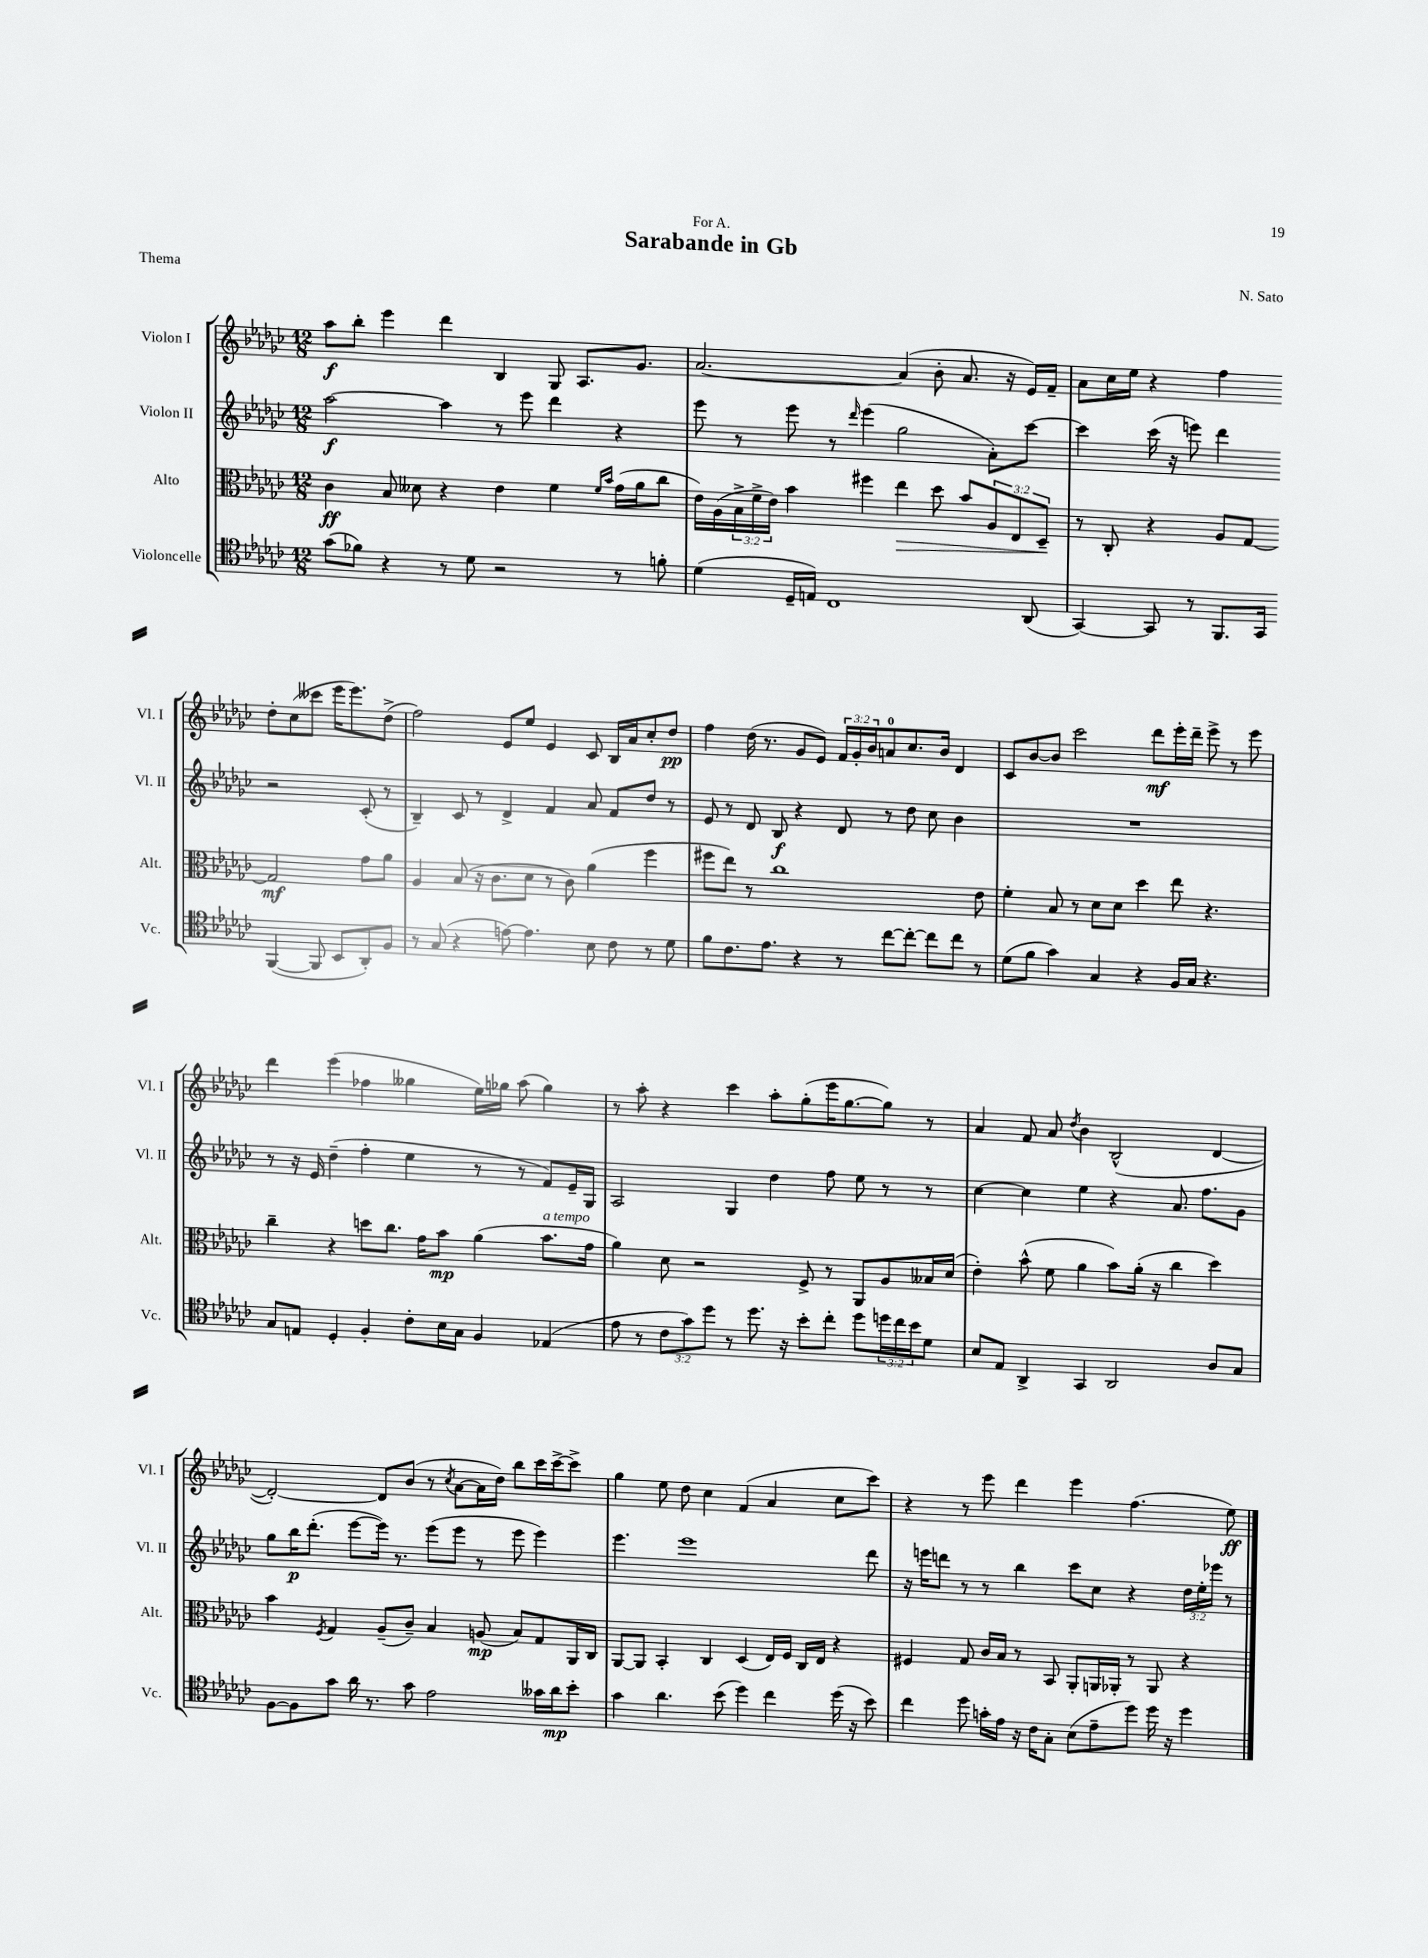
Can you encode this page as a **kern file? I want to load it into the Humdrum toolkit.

**kern	**dynam	**kern	**dynam	**kern	**dynam	**kern	**dynam
*part4	*part4	*part3	*part3	*part2	*part2	*part1	*part1
*staff4	*staff4	*staff3	*staff3	*staff2	*staff2	*staff1	*staff1
*I"Violoncelle	*	*I"Alto	*	*I"Violon II	*	*I"Violon I	*
*I'Vc.	*	*I'Alt.	*	*I'Vl. II	*	*I'Vl. I	*
*clefC4	*	*clefC3	*	*clefG2	*	*clefG2	*
*k[b-e-a-d-g-c-]	*	*k[b-e-a-d-g-c-]	*	*k[b-e-a-d-g-c-]	*	*k[b-e-a-d-g-c-]	*
*M12/8	*	*M12/8	*	*M12/8	*	*M12/8	*
=1	=1	=1	=1	=1	=1	=1	=1
(8g-\L	.	4c-\	ff	[2aa-\	f	8aa-\L	f
8f-X\J)	.	.	.	.	.	8bb-'\J	.
4r	.	8B-/	.	.	.	4eee-\	.
.	.	8d--X\	.	.	.	.	.
8r	.	4r	.	4aa-\]	.	4ddd-\	.
8d-\	.	.	.	.	.	.	.
2r	.	4e-\	.	8r	.	4B-/	.
.	.	.	.	8eee-\	.	.	.
.	.	4f\	.	4ddd-\	.	8G-/	.
.	.	.	.	.	.	8.A-/L	.
.	.	16qqf/LL	.	.	.	.	.
.	.	16qqb-/JJ	.	.	.	.	.
8r	.	(16g-\LL	.	4r	.	.	.
.	.	16a-\J	.	.	.	8.g-/J	.
8fn'\	.	8cc-\J	.	.	.	.	.
=2	=2	=2	=2	=2	=2	=2	=2
(4d-\	.	16e-\LL)	.	8eee-\	.	[2.a-/	.
.	.	(16A-\	.	.	.	.	.
.	.	24B-^\	.	8r	.	.	.
.	.	24f^\	.	.	.	.	.
.	.	24e-\JJ)	.	.	.	.	.
16D-~/LL	.	4b-\	.	8eee-\	.	.	.
16En/JJ)	.	.	.	.	.	.	.
1C-	.	.	.	8r	.	.	.
.	.	.	.	16qqddd-/	.	.	.
.	.	4ff#X\	.	(4eee-\	.	.	.
!	!	!	!LO:HP:b	!	!	!	!
.	.	4ee-\	>	2gg-\	.	(4a-/]	.
.	.	8dd-\	.	.	.	8b-'\	.
.	.	8b-/L	.	.	.	8.a-/	.
.	.	12A-/	.	8a-'\L)	.	.	.
.	.	.	.	.	.	16r	.
.	.	12E-/	.	.	.	.	.
(8AA-/	.	.	.	[8ccc-\J	.	16e-/LL)	.
.	.	12D-~/J	.	.	.	.	.
.	.	.	.	.	.	16f~/JJ	.
.	.	.	]	.	.	.	.
=3	=3	=3	=3	=3	=3	=3	=3
[4GG-/)	.	8r	.	4ccc-\]	.	8a-\L	.
.	.	8C-'/	.	.	.	16cc-\L	.
.	.	.	.	.	.	16ee-\JJ	.
8GG-/]	.	4r	.	(16ccc-\	.	4r	.
.	.	.	.	16r	.	.	.
8r	.	.	.	8eeen\)	.	.	.
8.FF/L	.	8A-/L	.	4ddd-\	.	4ff\	.
.	.	[8G-/J	.	.	.	.	.
16GG-/Jk	.	.	.	.	.	.	.
([4FF/	.	2G-/]	mf	2r	.	8dd-'\L	.
.	.	.	.	.	.	(8cc-\	.
8FF/]	.	.	.	.	.	8ccc--X\J	.
8BB-/L	.	.	.	.	.	16eee-\KL	.
.	.	.	.	.	.	8.eee-\)	.
8AA-'/)	.	8g-\L	.	(8c-'/	.	.	.
8F/J	.	8a-\J	.	8r	.	(8dd-^\J	.
!!LO:LB:g=z
=4	=4	=4	=4	=4	=4	=4	=4
8r	.	4A-/	.	4B-~/)	.	2ff\)	.
(8G-/	.	.	.	.	.	.	.
4r	.	(8B-/	.	8c-/	.	.	.
.	.	16r	.	8r	.	.	.
.	.	8.c-\L	.	.	.	.	.
[8en\)	.	.	.	4d-^/	.	8e-/L	.
4.e\]	.	8d-\J	.	.	.	8ee-/J	.
.	.	8r	.	4f/	.	4e-/	.
.	.	8c-\)	.	.	.	.	.
8B-\	.	(4a-\	.	8a-/	.	8c-/	.
8c-\	.	.	.	8f/L	.	16B-/LL	.
.	.	.	.	.	.	16a-/J	.
8r	.	4ff\	.	8dd-/J	.	8cc-'/	.
8d-\	.	.	.	8r	.	8dd-/J	pp
=5	=5	=5	=5	=5	=5	=5	=5
8f\L	.	8ff#X\L	.	8e-/	.	4ff\	.
8.c-\	.	8ee-\J)	.	8r	.	.	.
.	.	8r	.	8d-/	.	(16dd-\	.
8.e-\J	.	.	.	.	.	8.r	.
.	.	1cc-	.	8B-/	f	.	.
4r	.	.	.	4r	.	8g-/L	.
.	.	.	.	.	.	8e-/J)	.
8r	.	.	.	8d-/	.	24f/LL	.
.	.	.	.	.	.	24g-'/	.
.	.	.	.	.	.	24b-/J	.
[8cc-\L	.	.	.	8r	.	8an/	.
8cc-'\J_	.	.	.	8dd-\	.	8.cc-/	.
8cc-\L]	.	.	.	8cc-\	.	.	.
.	.	.	.	.	.	16b-/Jk	.
8cc-\J	.	.	.	4b-\	.	4d-/	.
8r	.	8e-\	.	.	.	.	.
=6	=6	=6	=6	=6	=6	=6	=6
(8d-\L	.	4f'\	.	1.r	.	8c-/L	.
8f\J	.	.	.	.	.	[8b-/	.
4g-\)	.	8B-/	.	.	.	8b-/J]	.
.	.	8r	.	.	.	2ccc-\	.
4G-/	.	8d-\L	.	.	.	.	.
.	.	8d-\J	.	.	.	.	.
4r	.	4dd-\	.	.	.	.	.
.	.	.	.	.	.	8ddd-\L	mf
16F/LL	.	8ee-\	.	.	.	16eee-'\L	.
16G-/JJ	.	.	.	.	.	16ddd-~\JJ	.
4.r	.	4.r	.	.	.	8eee-^\	.
.	.	.	.	.	.	8r	.
.	.	.	.	.	.	8eee-\	.
!!LO:LB:g=z
=7	=7	=7	=7	=7	=7	=7	=7
8G-/L	.	4cc-~\	.	8r	.	4ddd-\	.
8En/J	.	.	.	16r	.	.	.
.	.	.	.	16e-/	.	.	.
4D-'/	.	4r	.	(4dd-~\	.	(4eee-\	.
4F'/	.	8ddn\L	.	4ff'\	.	4ff-X\	.
.	.	8.cc-\J	.	.	.	.	.
8c-'\L	.	.	.	4ee-\	.	4gg--X\	.
.	.	16g-\KL	.	.	.	.	.
16B-\L	.	8b-\J	mp	.	.	.	.
16G-\JJ	.	.	.	.	.	.	.
4F/	.	(4a-\	.	8r	.	16ee-\LL)	.
.	.	.	.	.	.	16gg-X\JJ	.
.	.	.	.	8r	.	(8aa-\	.
!	!	!LO:TX:a:i:t=a tempo	!	!	!	!	!
(4E-X/	.	8.b-\L	.	8f/L)	.	4gg-\)	.
.	.	.	.	16e-~/L	.	.	.
.	.	16g-\Jk	.	16G-/JJ	.	.	.
=8	=8	=8	=8	=8	=8	=8	=8
8e-\	.	4a-\)	.	2A-/	.	8r	.
8r	.	.	.	.	.	8aa-'\	.
12c-\L	.	8d-\	.	.	.	4r	.
12g-\)	.	.	.	.	.	.	.
.	.	2r	.	.	.	.	.
12dd-\J	.	.	.	.	.	.	.
8r	.	.	.	4G-/	.	4ccc-\	.
8.dd-\	.	.	.	.	.	.	.
.	.	.	.	4dd-\	.	8aa-'\L	.
16r	.	.	.	.	.	.	.
8b-'\L	.	8F^/	.	.	.	(8gg-'\	.
8cc-'\J	.	8r	.	8ff\	.	16eee-\K	.
.	.	.	.	.	.	[8.gg-\	.
8dd-\L	.	8AA-/L	.	8ee-\	.	.	.
24ddn\L	.	8A-/	.	8r	.	8gg-\J])	.
24cc-\	.	.	.	.	.	.	.
24b-\J	.	.	.	.	.	.	.
8d-\J	.	16B--X/L	.	8r	.	8r	.
.	.	(16d-/JJ	.	.	.	.	.
=9	=9	=9	=9	=9	=9	=9	=9
8B-/L	.	4e-'\)	.	[4cc-\	.	4a-/	.
8E-/J	.	.	.	.	.	.	.
4AA-^/	.	(8b-^^\	.	4cc-\]	.	8f/	.
.	.	8f\	.	.	.	8a-/	.
.	.	.	.	.	.	8qdd-/	.
4GG-/	.	4a-\	.	4ee-\	.	4b-\	.
2AA-/	.	8b-\L)	.	4r	.	(2B-^^/	.
.	.	(16a-'\Jk	.	.	.	.	.
.	.	16r	.	.	.	.	.
.	.	4cc-\	.	8.a-/	.	.	.
.	.	.	.	8.ff\L	.	.	.
8A-/L	.	4dd-\)	.	.	.	[4d-/	.
8G-/J	.	.	.	8g-\J	.	.	.
!!LO:LB:g=z
=10	=10	=10	=10	=10	=10	=10	=10
[8F\L	.	4b-\	.	8gg-\L	.	2d-'/_)	.
8F\]	.	.	.	16bb-\K	p	.	.
.	.	.	.	(8.ddd-'\J	.	.	.
.	.	8qF/	.	.	.	.	.
8g-\J	.	4G-/	.	.	.	.	.
16a-\	.	.	.	[8eee-\L	.	.	.
8.r	.	.	.	.	.	.	.
.	.	(8A-~/L	.	16eee-\Jk])	.	8d-/L]	.
.	.	.	.	8.r	.	.	.
8g-\	.	8c-~/J)	.	.	.	(8b-/J	.
2e-\	.	4B-/	.	(8eee-\L	.	8r	.
.	.	.	.	.	.	8qcc-/	.
.	.	.	.	8eee-\J	.	[8a-\L	.
.	.	(8An/	mp	8r	.	16a-\L]	.
.	.	.	.	.	.	16dd-\JJ)	.
.	.	8B-/L)	.	8eee-\	.	8bb-\L	.
16g--X\LL	.	8G-/	.	4eee-\)	.	16ccc-\L	.
16a-\J	mp	.	.	.	.	[16ccc-^\J	.
8b-'\J	.	16AA-/L	.	.	.	8ccc-^\J]	.
.	.	16C-/JJ	.	.	.	.	.
=11	=11	=11	=11	=11	=11	=11	=11
4g-\	.	[8AA-/L	.	4.eee-\	.	4gg-\	.
.	.	8AA-/J]	.	.	.	.	.
4.a-\	.	4BB-'/	.	.	.	8ee-\	.
.	.	.	.	1eee-	.	8dd-\	.
.	.	4C-/	.	.	.	4cc-\	.
(8b-\	.	.	.	.	.	.	.
4dd-\)	.	(4D-/	.	.	.	(4f/	.
4cc-\	.	16E-/LL)	.	.	.	4a-/	.
.	.	16F/JJ	.	.	.	.	.
.	.	16C-/LL	.	.	.	.	.
.	.	16E-/JJ	.	.	.	.	.
(16dd-\	.	4r	.	.	.	8cc-\L	.
16r	.	.	.	.	.	.	.
8b-\)	.	.	.	8ddd-\	.	8ccc-\J)	.
=12	=12	=12	=12	=12	=12	=12	=12
4cc-\	.	4F#X/	.	16r	.	4r	.
.	.	.	.	16eeen\KL	.	.	.
.	.	.	.	8dddn\J	.	.	.
8dd-\	.	8G-/	.	8r	.	8r	.
16gn'\LL	.	16c-/LL	.	8r	.	8eee-\	.
16e-\JJ	.	16B-/JJ	.	.	.	.	.
16r	.	8r	.	4bb-\	.	4ddd-\	.
16c-\KL	.	.	.	.	.	.	.
8G-'\J	.	8BB-/	.	.	.	.	.
(8B-\L	.	8AA-'/L	.	8ccc-\L	.	4eee-\	.
8e-~\	.	16AAn/L	.	8cc-\J	.	.	.
.	.	16AA-X'/JJ	.	.	.	.	.
8dd-\J)	.	8r	.	4r	.	(4.ff\	.
16dd-\	.	8AA-/	.	.	.	.	.
16r	.	.	.	.	.	.	.
4dd-\	.	4r	.	24dd-\LL	.	.	.
.	.	.	.	24ee-'\	.	.	.
.	.	.	.	24eee-X\JJ	.	.	.
.	.	.	.	8r	.	8ee-\)	ff
==	==	==	==	==	==	==	==
*-	*-	*-	*-	*-	*-	*-	*-
